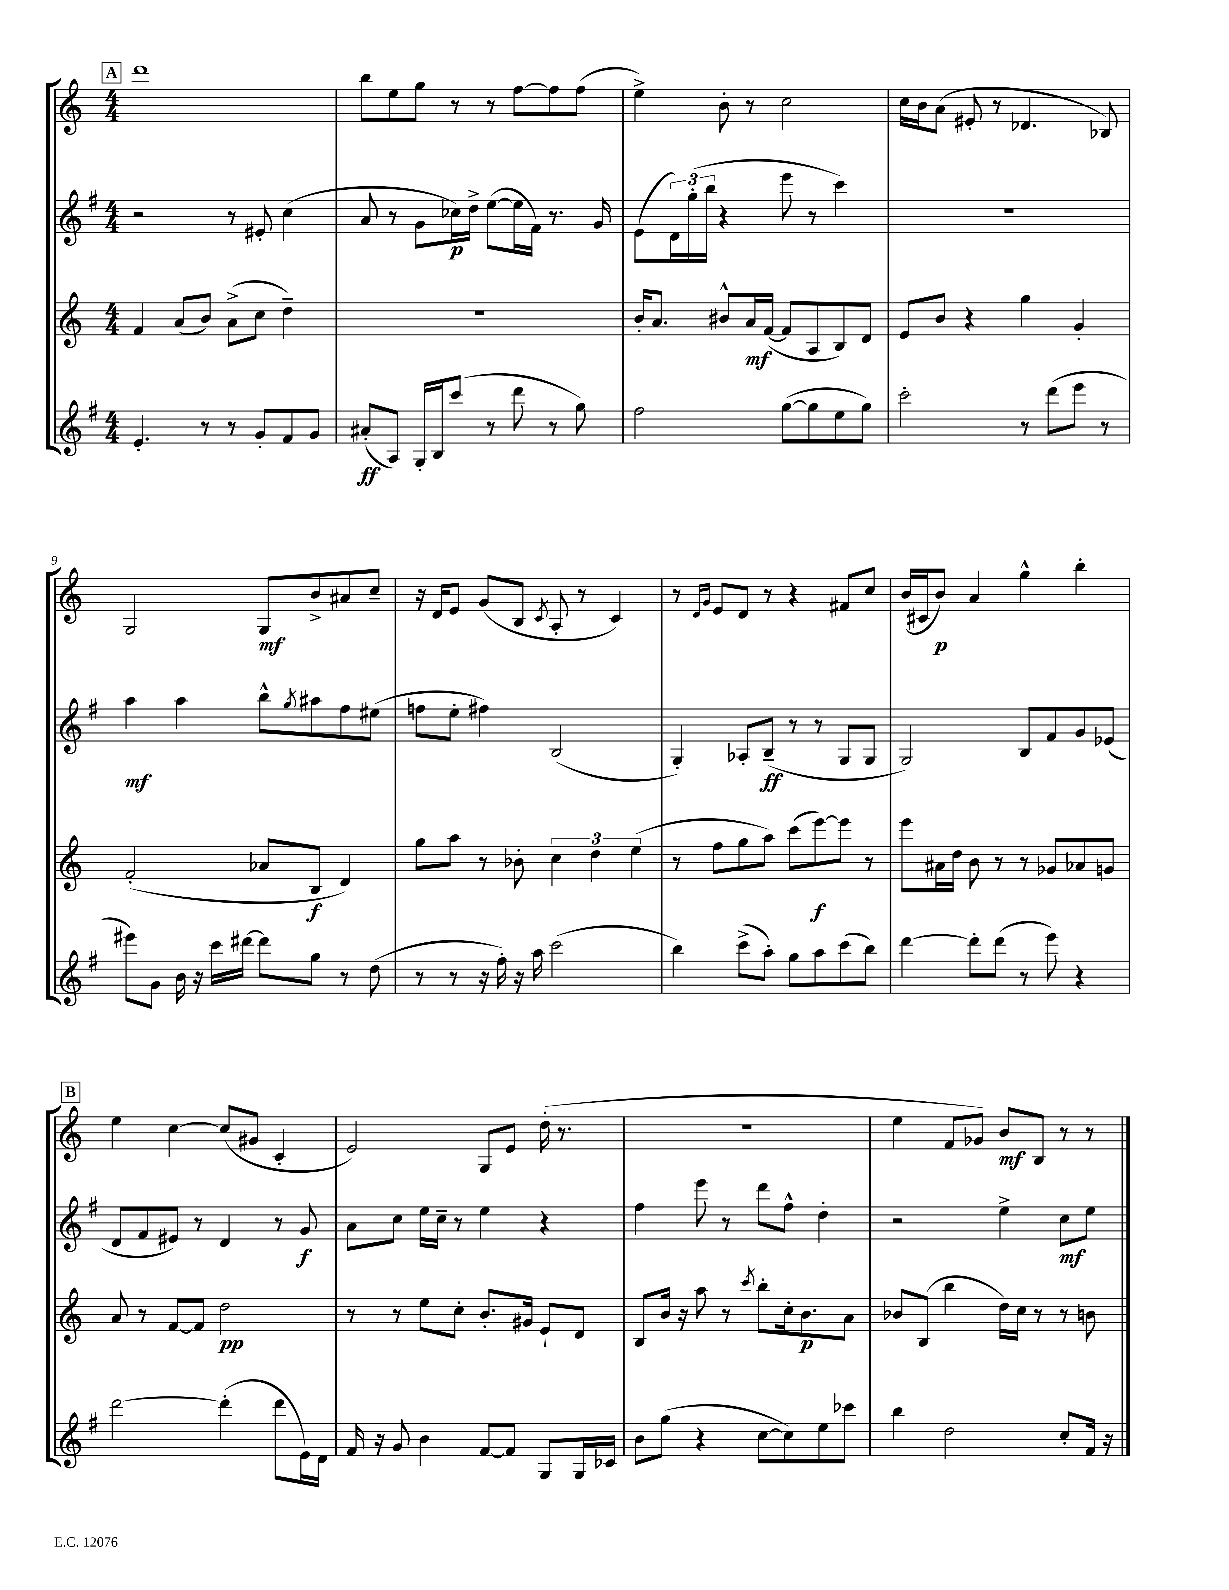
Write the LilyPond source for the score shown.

<<
\new StaffGroup <<
\new Staff = "s0" {
    \clef treble \key c \major \numericTimeSignature \time 4/4
    \mark \markup { \box "A" } d'''1 |
    b''8 e''8 g''8 r8 r8 f''8~ f''8 f''8( |
    e''4->) b'8-. r8 c''2 |
    c''16 b'16 a'8( eis'8-. r8 des'4. bes8) |
    g2 g8\mf b'8-> ais'8 c''8-- |
    r16 d'16 e'8 g'8( b8 \acciaccatura { c'8 } a8-. r8 c'4) |
    r8 \grace { d'16 g'16 } e'8 d'8 r8 r4 fis'8 c''8 |
    b'16( cis'16 b'8\p) a'4 g''4-^ b''4-. |
    \mark \markup { \box "B" } e''4 c''4~ c''8( gis'8 c'4-. |
    e'2) g8 e'8 d''16-.( r8. |
    R1 |
    e''4 f'8 ges'8) b'8\mf b8 r8 r8 \bar "|." |
}
\new Staff = "s1" {
    \clef treble \key g \major \numericTimeSignature \time 4/4
    \mark \markup { \box "A" } r2 r8 eis'8-. c''4( |
    a'8 r8 g'8 ces''16\p) d''16-> e''8~( e''16 fis'16) r8. g'16 |
    e'8( \tuplet 3/2 { d'16) g''16-.( b''16 } r4 e'''8 r8 c'''4) |
    R1 |
    a''4\mf a''4 b''8-^ \acciaccatura { g''8 } ais''8 fis''8 eis''8( |
    f''8 e''8-. fis''4) b2( |
    g4-.) aes8-. b8--\ff( r8 r8 g8 g8 |
    g2) b8 fis'8 g'8 ees'8( |
    \mark \markup { \box "B" } d'8 fis'8 eis'8) r8 d'4 r8 g'8\f |
    a'8 c''8 e''16 c''16-- r8 e''4 r4 |
    fis''4 e'''8 r8 d'''8 fis''8-^ d''4-. |
    r2 e''4-> c''8\mf e''8 \bar "|." |
}
\new Staff = "s2" {
    \clef treble \key c \major \numericTimeSignature \time 4/4
    \mark \markup { \box "A" } f'4 a'8( b'8) a'8->( c''8 d''4--) |
    r1 |
    b'16-. a'8. bis'8-^ a'16\mf f'16~( f'8 a8 b8) d'8 |
    e'8 b'8 r4 g''4 g'4-. |
    f'2-.( aes'8 b8\f d'4) |
    g''8 a''8 r8 bes'8-. \tuplet 3/2 { c''4 d''4 e''4( } |
    r8 f''8 g''8 a''8) c'''8( e'''8~\f) e'''8 r8 |
    e'''8 ais'16 d''16 b'8 r8 r8 ges'8 aes'8 g'8 |
    \mark \markup { \box "B" } a'8 r8 f'8~ f'8 d''2\pp |
    r8 r8 e''8 c''8-. b'8.-. gis'16 e'8-! d'8 |
    b8 b'16 r16 a''8 r8 \acciaccatura { c'''8 } b''8-. c''16-. b'8.\p a'8 |
    bes'8 b8( b''4 d''16) c''16 r8 r8 b'8 \bar "|." |
}
\new Staff = "s3" {
    \clef treble \key g \major \numericTimeSignature \time 4/4
    \mark \markup { \box "A" } e'4.-. r8 r8 g'8-. fis'8 g'8 |
    ais'8-.\ff( a8) g16-. b16 c'''8( r8 d'''8 r8 g''8) |
    fis''2 g''8~( g''8 e''8 g''8) |
    c'''2-. r8 d'''8( e'''8 r8 |
    eis'''8) g'8 b'16 r16 c'''16 dis'''16~ dis'''8 g''8 r8 d''8( |
    r8 r8 r16 fis''16-.) r16 a''16 c'''2( |
    b''4) c'''8->( a''8-.) g''8 a''8 c'''8( b''8) |
    d'''4~ d'''8-. d'''8( r8 e'''8) r4 |
    \mark \markup { \box "B" } d'''2~ d'''4-.( d'''8 e'16) d'16 |
    fis'16 r16 g'8 b'4 fis'8~ fis'8 g8 g16 ces'16 |
    b'8 g''8( r4 c''8~ c''8) e''8 ces'''8 |
    b''4 d''2 c''8-. fis'16 r16 \bar "|." |
}
>>
>>
\layout { \context { \Score currentBarNumber = #5 } }
